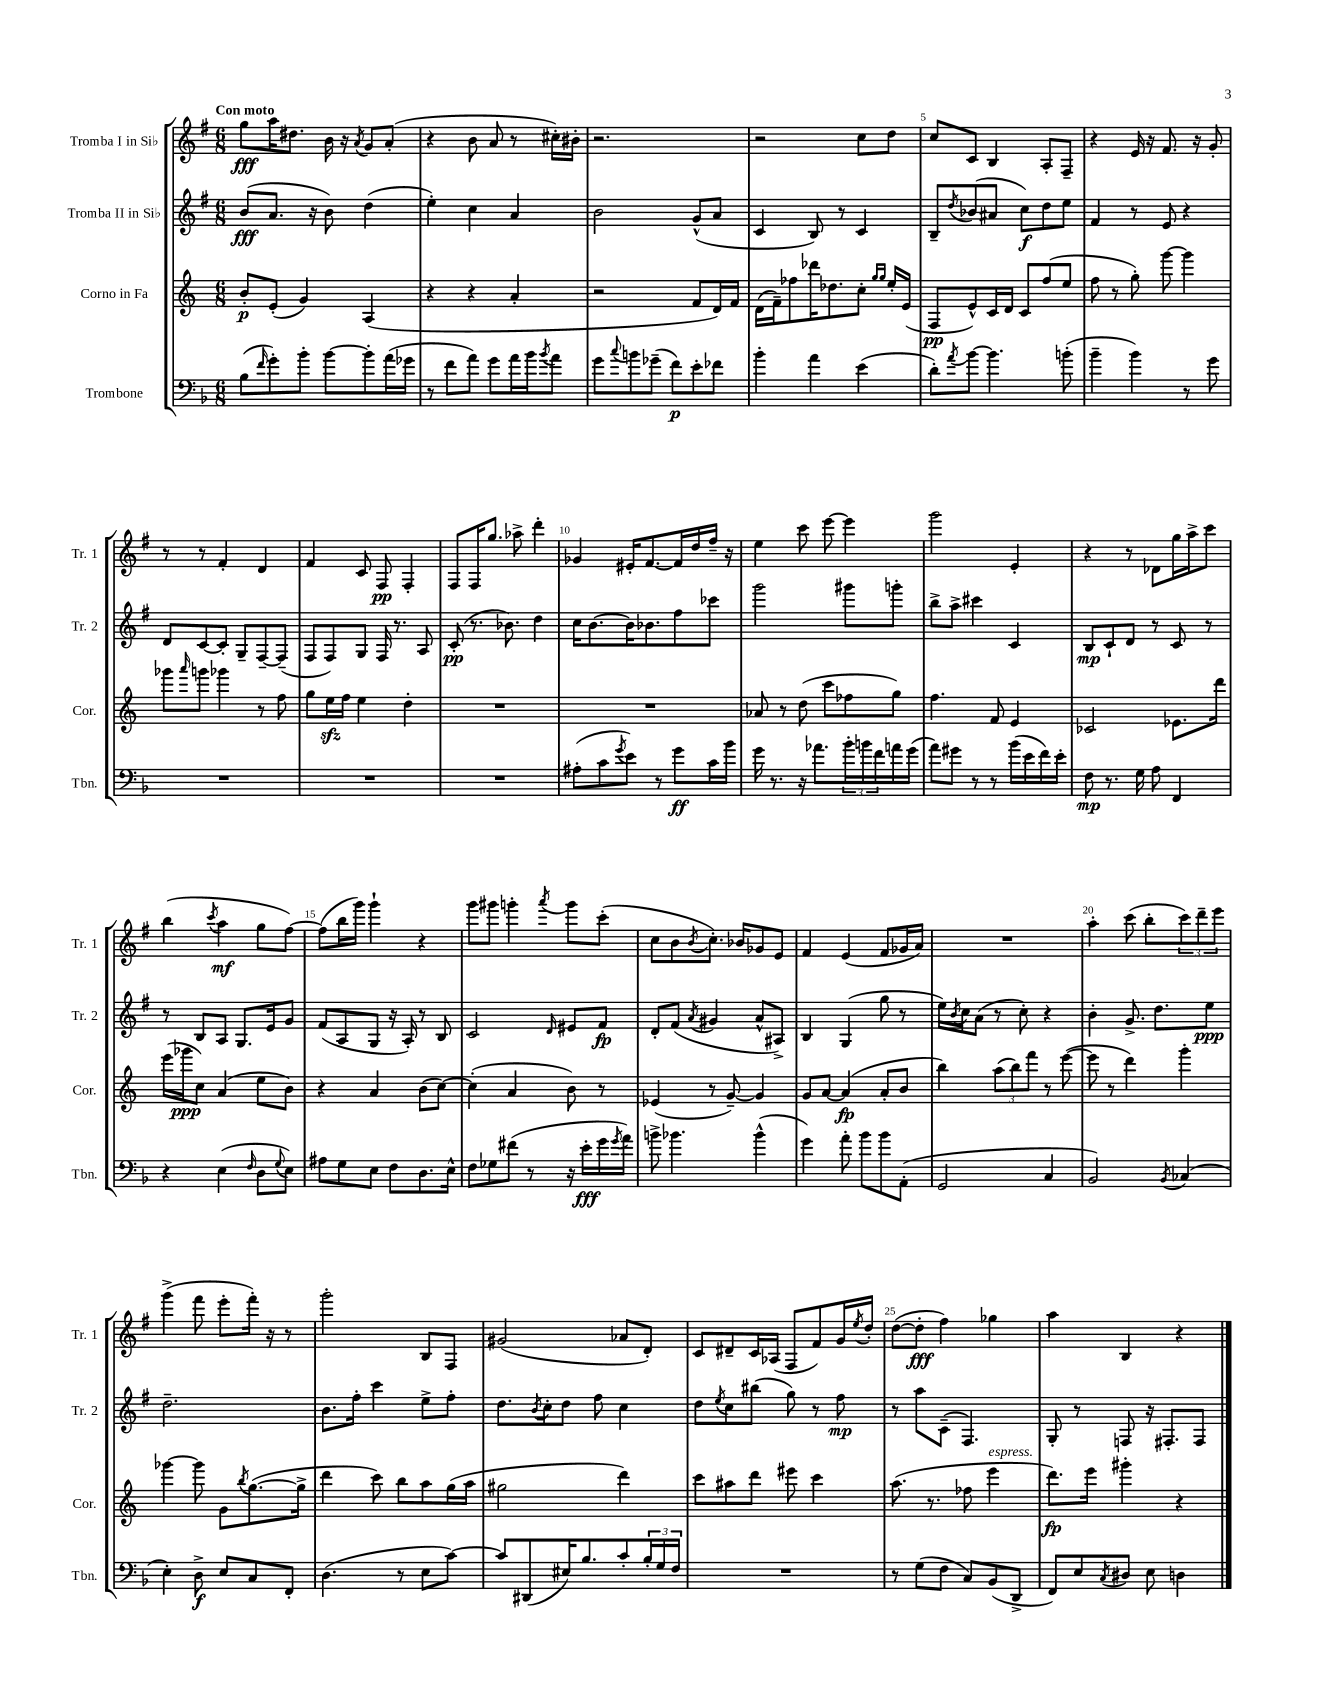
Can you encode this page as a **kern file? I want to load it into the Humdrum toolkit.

**kern	**kern	**kern	**kern
*staff4	*staff3	*staff2	*staff1
*clefF4	*clefG2	*clefG2	*clefG2
*k[b-]	*k[]	*k[f#]	*k[f#]
*M6/8	*M6/8	*M6/8	*M6/8
(8B-\L	8b'/L	(8b/L	8gg\L
16qqf/	.	.	.
8g'\)	(8e'/J	8.a/J	16aa\K
.	.	.	8.dd#\J
8b-'\J	4g/)	.	.
.	.	16r	.
[8b-\L	.	8b\)	16b\
.	.	.	16r
.	.	.	8qa/
8b-'\]	(4A/	(4dd\	8g/L
(16a\L	.	.	(8a'/J
16g-\JJ	.	.	.
=	=	=	=
8r	4r	4ee'\)	4r
8f\L	.	.	.
8a\J)	4r	4cc\	8b\
8g\L	.	.	8a/
16a\L	4a'/	4a/	8r
16b-\J	.	.	.
8qb-/	.	.	.
8a\J	.	.	16cc#'\LL)
.	.	.	16b#'\JJ
=	=	=	=
8g\L	2r	2b\	2.r
8qqcc/	.	.	.
8b\	.	.	.
(8g-~\J	.	.	.
8f\L)	.	.	.
8e'\	8f/L	(8g^^/L	.
8f-\J	16d/L)	8a/J	.
.	16f/JJ	.	.
=	=	=	=
4b-'\	(16d\LL	4c/	2r
.	16f~\J)	.	.
.	8ff-\	.	.
4a\	16ddd-\K	8B/)	.
.	8.dd-\	.	.
.	.	8r	.
(4e\	8cc'\J	4c/	8cc\L
.	16qqgg/LL	.	.
.	16qqgg/JJ	.	.
.	16ee'/LL	.	8dd\J
.	(16e/JJ	.	.
=	=	=	=
8d'\L)	8F/L	8B~/L	8cc/L
8qa/	.	8qdd/	.
[8b-\J	8e^^/)	(8b-/	8c/J
4.b-\]	16c/L	8a#/J	4B/
.	16d/JJ	.	.
.	8c/L	8cc\L)	.
.	(8ff/	8dd\	8A'/L
(8b'\	8ee/J	8ee\J	8F#~/J
=	=	=	=
4b-~\	8ff\	4f#/	4r
.	8r	.	.
4b-\)	8gg'\)	8r	16e/
.	.	.	16r
.	[8ggg\	8e/	8.f#/
8r	4ggg\]	4r	.
.	.	.	16r
8g\	.	.	8g'/
=	=	=	=
2.r	8ggg-\L	8d/L	8r
.	16qqaaa/	.	.
.	8ggg\J	[8c/	8r
.	4ggg-\	8c'/]J	4f#'/
.	.	8G~/L	.
.	8r	[8F#~/	4d/
.	8ff\	(8F#~/]J	.
=	=	=	=
2.r	8gg\L	8F#/L	4f#/
.	16ee\L	8F#/)	.
.	16ff\JJ	.	.
.	4ee\	8G/J	8c/
.	.	16F#/	8F#/
.	.	8.r	.
.	4dd'\	.	4F#'/
.	.	8A/	.
=	=	=	=
2.r	2.r	(8c'/	8F#/L
.	.	8.r	16F#/K
.	.	.	8.gg/J
.	.	8.b-\)	.
.	.	.	8aa-^\
.	.	4dd\	4ddd'\
=	=	=	=
(8A#'\L	2.r	16cc\LK	4g-/
.	.	[8.b\	.
8c\	.	.	.
8qg/	.	.	.
8e\J)	.	16b\]K	16e#'/LK
.	.	8.b-\	[8.f#/
8r	.	.	.
8g\L	.	8ff#\	16f#/]L
.	.	.	16dd/
16c\L	.	8ccc-\J	16ff#~/JJ
16b-\JJ	.	.	16r
=	=	=	=
16g\	8a-/	2ggg\	4ee\
8.r	.	.	.
.	8r	.	.
16r	(8dd\	.	8ccc\
8.a-\L	.	.	.
.	8ccc\L	.	[8eee\
24b-'\L	8ff-\	8ggg#\L	4eee\]
24b\	.	.	.
24f\	.	.	.
16a\	8gg\J)	8ggg'\J	.
(16g\JJ	.	.	.
=	=	=	=
8a\L)	4.ff\	8bb^\L	2ggg\
8g#\J	.	8aa^\J	.
8r	.	4ccc#\	.
8r	8f/	.	.
(16b-\LL	4e/	4c/	4e'/
16e\	.	.	.
16f\)	.	.	.
16e'\JJ	.	.	.
=	=	=	=
8F\	2c-/	8B/L	4r
8.r	.	8c`/	.
.	.	8d/J	8r
16G\	.	.	.
8A\	.	8r	8d-\L
4FF/	8.e-\L	8c/	16gg\L
.	.	.	16aa^\J
.	.	8r	8ccc\J
.	16ddd\Jk	.	.
=	=	=	=
4r	(16eee\LL	8r	(4bb\
.	16ggg-\J	.	.
.	8cc\J)	8B/L	.
.	.	.	8qccc/
(4E\	(4a/	8A/J	4aa\
.	.	8.G/L	.
16qqF/	.	.	.
8D\L	8ee\L	.	8gg\L
.	.	16e/k	.
8qqG/	.	.	.
8E\J)	8b\J)	8g/J	[8ff#\J)
=	=	=	=
8A#\L	4r	(8f#/L	(8ff#\]L
8G\	.	8A/	16bb\L
.	.	.	16ggg\JJ)
8E\J	4a/	8G/J	4ggg`\
8F\L	.	16r	.
.	.	16A'/)	.
8.D\	(8b\L	8r	4r
.	[8cc\J)	8B/	.
16E^^\Jk	.	.	.
=	=	=	=
8F\L	(4cc'\]	2c/	8ggg\L
8G-\	.	.	8ggg#\J
(8f#\J	4a/	.	4ggg'\
8r	.	.	.
.	.	16qqd/	8qaaa/
16r	8b\)	8e#/L	8ggg\L
16e'\LL	.	.	.
16g\	8r	8f#/J	(8ccc'\J
8qg/	.	.	.
16a\JJ)	.	.	.
=	=	=	=
8b^\	(4e-/	8d'/L	8cc\L
4.b-\	.	(8f#/J	8b\
.	.	8qa/	8qb/
.	8r	4g#/	8.cc'\J)
.	[8g~/)	.	.
.	.	.	16b-/LK
(4b-^^\	4g/]	8a^^/L	8g-/
.	.	8A#^/J)	8e/J
=	=	=	=
4g\)	8g/L	4B/	4f#/
.	[8a/J	.	.
8a'\	(4a/]	(4G/	(4e/
8b-\L	.	.	.
8b-\	8a'/L	8gg\	8f#/L
(8AA'\J	8b/J	8r	16g-/L
.	.	.	16a/JJ)
=	=	=	=
2GG/	4bb\)	16ee\LL)	2.r
.	.	8qb/	.
.	.	16cc\J	.
.	.	(8a\J	.
.	(12aa\L	8r	.
.	12bb\)	.	.
.	.	8cc'\)	.
.	12fff\J	.	.
4C/	8r	4r	.
.	([8eee\	.	.
=	=	=	=
2BB-/)	8eee\]	4b'\	4aa'\
.	8r	.	.
.	4ddd\)	8.g^/	(8ccc\
.	.	.	8bb'\L
.	.	8.dd\L	.
8qBB-/	.	.	.
(4C-/	4ggg'\	.	12ccc\)
.	.	.	12ddd~\
.	.	8ee\J	.
.	.	.	12eee\J
=	=	=	=
4E'\)	[4ggg-\	2.dd~\	(4ggg^\
8D^\	8ggg-\]	.	8fff#\
8E/L	8g\L	.	8eee'\L
.	8qbb/	.	.
8C/	([8.gg\	.	16fff#'\Jk)
.	.	.	16r
8FF'/J	.	.	8r
.	16gg^\]Jk	.	.
=	=	=	=
(4.D\	4ddd\	8.b\L	2ggg'\
.	.	16ff#'\Jk	.
.	8ccc\)	4ccc\	.
8r	8bb\L	.	.
8E\L	8aa\	8ee^\L	8B/L
[8c\J)	(16gg\L	8ff#'\J	8F#/J
.	16aa\JJ	.	.
=	=	=	=
8c/]L	2gg#\	8.dd\L	(2g#/
(8DD#/	.	.	.
.	.	8qb/	.
.	.	16cc'\k	.
16E#/K)	.	8dd\J	.
8.B-/	.	.	.
.	.	8ff#\	.
8c'/	4ddd\)	4cc\	8a-/L
24B-'/L	.	.	8d'/J)
24G/	.	.	.
24F/JJ	.	.	.
=	=	=	=
2.r	8ccc\L	8dd\L	8c/L
.	.	8qee/	.
.	8aa#\	8cc\	8d#~/
.	8ddd\J	(8bb#\J	16c/L
.	.	.	(16A-/JJ
.	8eee#\	8gg\)	8F#/L
.	4ccc\	8r	8f#/)
.	.	8ff#\	16g/L
.	.	.	8qee/
.	.	.	16dd'/JJ
=	=	=	=
8r	(8.aa\	8r	([8dd\L
(8G\L	.	8aa\L	8dd'\]J
.	8.r	.	.
8F\J	.	(8c~\J	4ff#\)
8C/L)	8ff-\	4.F#/)	.
(8BB-/	4eee\	.	4gg-\
8DD^/J	.	.	.
=	=	=	=
8FF/L)	8.ddd\L)	8G'/	4aa\
8E/	.	8r	.
.	16eee\Jk	.	.
8qC/	.	.	.
8D#/J	4ggg#'\	8F/	4B/
8E\	.	16r	.
.	.	8.F#'/L	.
4D\	4r	.	4r
.	.	8F#/J	.
==	==	==	==
*-	*-	*-	*-
